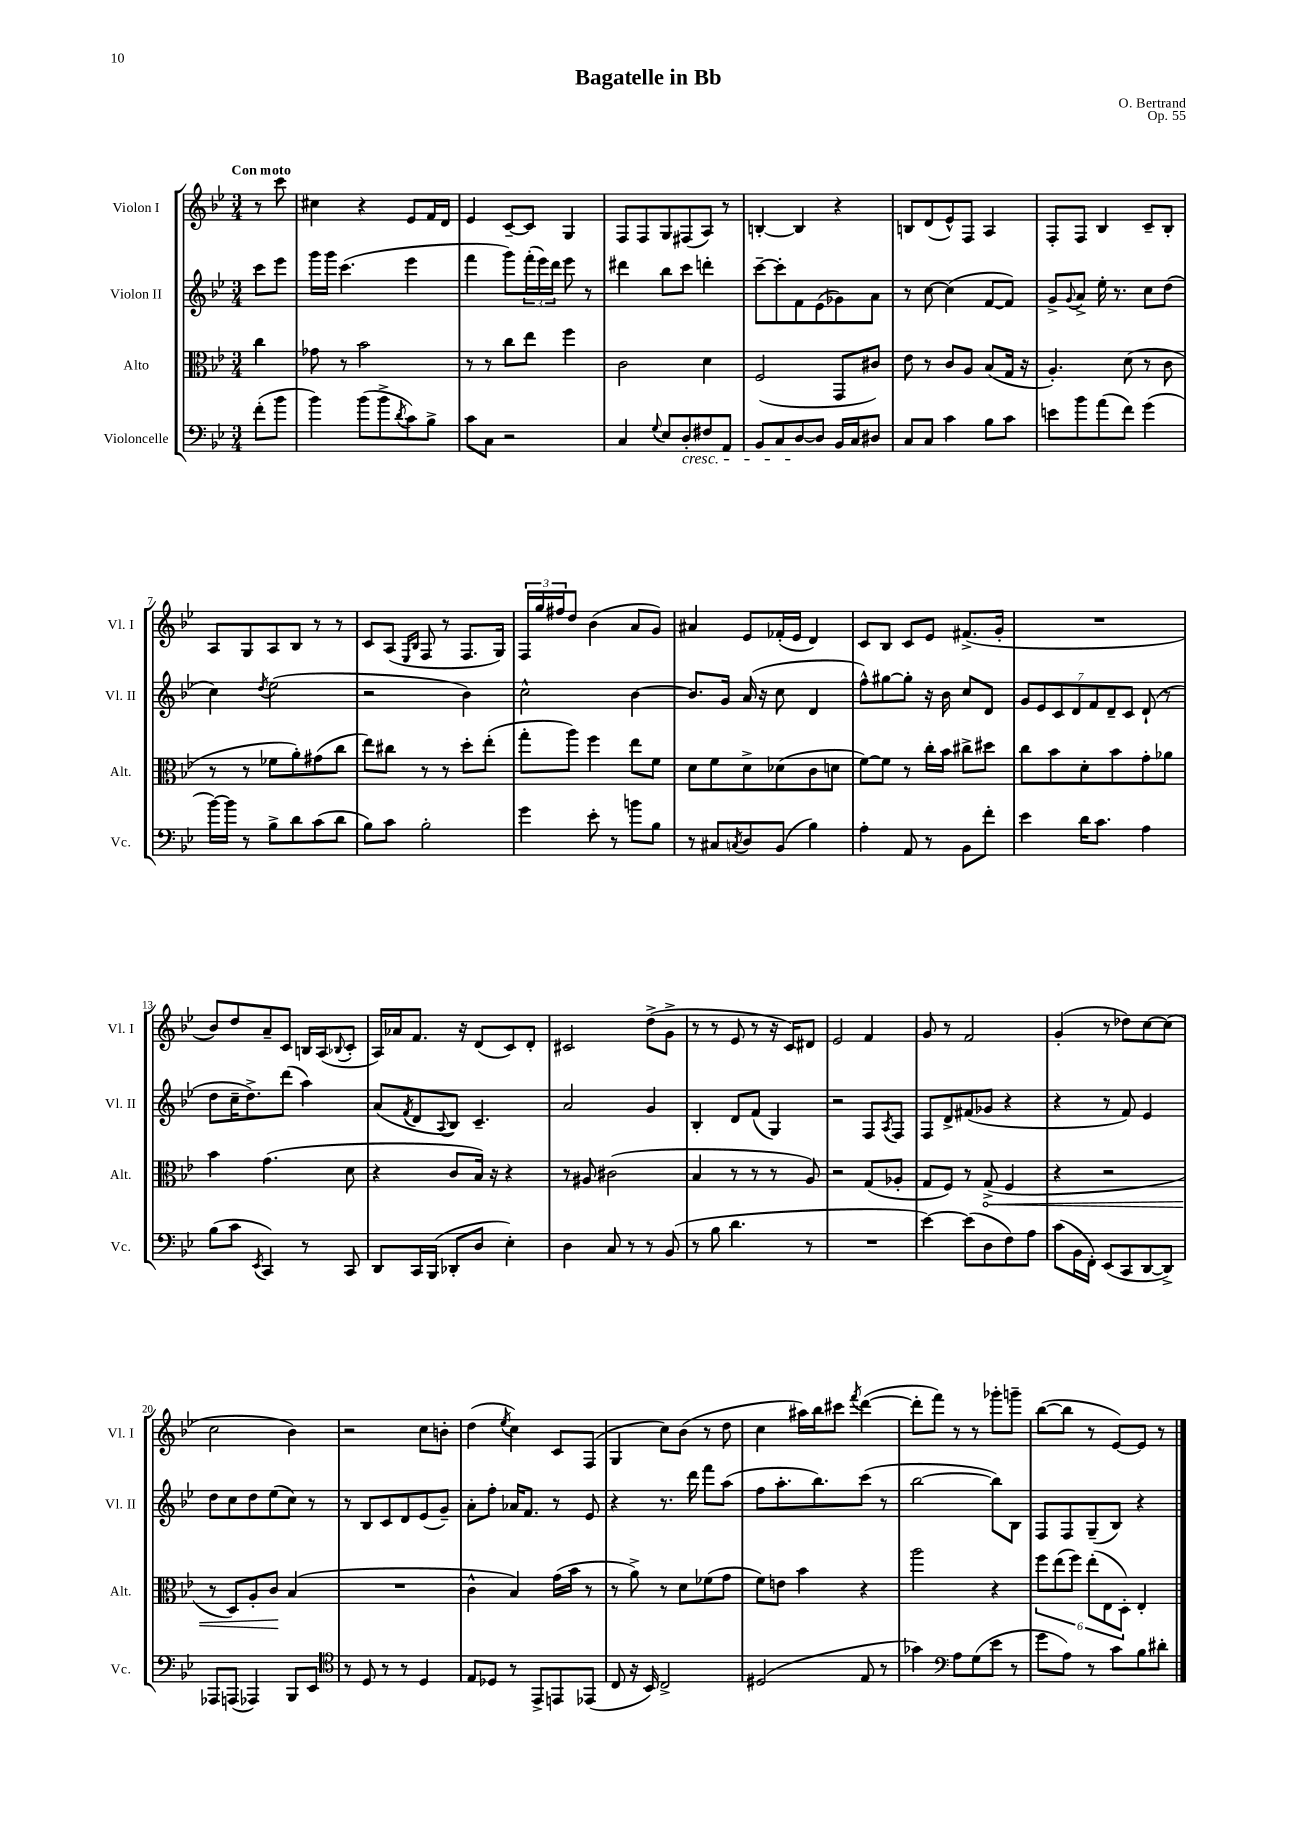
\header { title = "Bagatelle in Bb" composer = "O. Bertrand" opus = "Op. 55" }
<<
\new StaffGroup <<
\new Staff = "s0" \with { instrumentName = "Violon I" shortInstrumentName = "Vl. I" } {
    \clef treble \key bes \major \numericTimeSignature \time 3/4 \partial 4 \tempo "Con moto"
    r8 c'''8 |
    cis''4 r4 ees'8 f'16 d'16 |
    ees'4 c'8~-- c'8 g4 |
    f8 f8 g8 fis8( a8) r8 |
    b4~-. b4 r4 |
    b8 d'8( ees'8-^) f8 a4 |
    f8-. f8 bes4 c'8-- bes8-. |
    a8 g8 a8 bes8 r8 r8 |
    c'8 a8( \grace { ees16 bes16 } f8 r8 f8. g16) |
    \tuplet 3/2 { f16 g''16 fis''16 } d''8 bes'4( a'8 g'8) |
    ais'4 ees'8 fes'16-.( ees'16 d'4) |
    c'8 bes8 c'8 ees'8 fis'8.->( g'16-. |
    R2. |
    bes'8) d''8 a'8-- c'8 b16 a16( \appoggiatura { bes8 } c'8-. |
    a16) aes'16 f'8. r16 d'8( c'8) d'8-. |
    cis'2 d''8->( g'8-> |
    r8 r8 ees'8 r8 r16 c'16) dis'8 |
    ees'2 f'4 |
    g'8 r8 f'2 |
    g'4-.( r8 des''8) c''8~ c''8( |
    c''2 bes'4) |
    r2 c''8 b'8-. |
    d''4( \acciaccatura { ees''8 } c''4) c'8 f8( |
    g4 c''8) bes'8( r8 d''8 |
    c''4 ais''16) bes''16 cis'''8 \acciaccatura { f'''8 } d'''4~( |
    d'''8-. f'''8) r8 r8 ges'''8-. g'''8-- |
    bes''8~( bes''8 r8 ees'8~) ees'8 r8 \bar "|." |
}
\new Staff = "s1" \with { instrumentName = "Violon II" shortInstrumentName = "Vl. II" } {
    \clef treble \key bes \major \numericTimeSignature \time 3/4 \partial 4
    c'''8 ees'''8 |
    g'''16 g'''16 c'''4.( ees'''4 |
    f'''4 g'''8) \tuplet 3/2 { f'''16-.( ees'''16) d'''16 } ees'''8 r8 |
    dis'''4 bes''8 c'''8 d'''4-. |
    c'''8~-- c'''8-. f'8 ees'8( ges'8) a'8 |
    r8 c''8~ c''4( f'8~ f'8) |
    g'8-> \appoggiatura { g'8 } a'8-> ees''16-. r8. c''8 d''8( |
    c''4) \acciaccatura { d''8 } ees''2( |
    r2 bes'4) |
    c''2-^ bes'4~ |
    bes'8. g'16 a'16( r16 c''8 d'4 |
    f''8-^) gis''8~ gis''8-. r16 bes'16 c''8 d'8 |
    \tuplet 7/4 { g'8 ees'8 c'8 d'8 f'8 d'8-- c'8 } d'8-!( r8 |
    d''8 c''16-- d''8.->) d'''8( a''4) |
    a'8( \acciaccatura { f'8 } d'8 \appoggiatura { a8 } bes8) c'4.-- |
    a'2 g'4 |
    bes4-. d'8 f'8( g4) |
    r2 f8 \acciaccatura { a8 } f8 |
    f8 d'8-> fis'8( ges'8 r4 |
    r4 r8 f'8) ees'4 |
    d''8 c''8 d''8 ees''8( c''8) r8 |
    r8 bes8 c'8 d'8 ees'8( g'8--) |
    a'8-. f''8-. aes'16 f'8. r8 ees'8 |
    r4 r8. d'''16 f'''8 a''8( |
    f''8 a''8.-. bes''8.) c'''8( r8 |
    bes''2~ bes''8) bes8 |
    f8 f8 g8--( bes8) r4 \bar "|." |
}
\new Staff = "s2" \with { instrumentName = "Alto" shortInstrumentName = "Alt." } {
    \clef alto \key bes \major \numericTimeSignature \time 3/4 \partial 4
    c''4 |
    ges'8 r8 bes'2 |
    r8 r8 c''8 ees''8 f''4 |
    c'2 d'4 |
    f2( g,8 cis'8) |
    ees'8 r8 c'8 a8 bes8( g16 r16 |
    a4.-.) d'8( r8 c'8 |
    r8 r8 fes'8 a'8-.) gis'8( c''8 |
    ees''8) cis''8 r8 r8 d''8-. ees''8-.( |
    g''8-. a''8) f''4 ees''8 f'8 |
    d'8 f'8 d'8-> des'8( c'8 d'8 |
    f'8~) f'8 r8 c''16-. bes'16 cis''8-> dis''8 |
    c''8 bes'8 d'8-. bes'8 g'8-. aes'8 |
    bes'4 g'4.( d'8 |
    r4 c'8 bes16) r16 r4 |
    r8 ais8 cis'2( |
    bes4 r8 r8 r8 a8) |
    r2 g8( aes8-. |
    g8 f8) r8 \once \override Hairpin.circled-tip = ##t g8->\<( f4 |
    r4 r2 |
    r8 d8) a8-. c'8\! bes4( |
    R2. |
    c'4-^ bes4) g'16( bes'16 r8 |
    r8 a'8->) r8 d'8 fes'8( g'8 |
    f'8) e'8 bes'4 r4 |
    a''2 r4 |
    \tuplet 6/4 { f''8 ees''8( f''8) ees''8-.( ees8 d8-.) } ees4-. \bar "|." |
}
\new Staff = "s3" \with { instrumentName = "Violoncelle" shortInstrumentName = "Vc." } {
    \clef bass \key bes \major \numericTimeSignature \time 3/4 \partial 4
    f'8-.( bes'8 |
    bes'4) bes'8( bes'8-> \acciaccatura { d'8 } c'8) bes8-> |
    c'8 c8 r2 |
    c4 \appoggiatura { g8 } ees8 d8-.\cresc fis8 a,8 |
    bes,8 c8 d8~\! d8 bes,16 c16 dis8 |
    c8 c8 c'4 bes8 c'8 |
    e'8 bes'8 a'8( f'8) g'4( |
    bes'16~) bes'16 r8 bes8-> d'8 c'8( d'8 |
    bes8) c'8 bes2-. |
    g'4 ees'8-. r8 b'8 bes8 |
    r8 cis8 \acciaccatura { c8 } d8 bes,8( bes4) |
    a4-. a,8 r8 bes,8 f'8-. |
    ees'4 d'16 c'8. a4 |
    bes8( c'8 \acciaccatura { ees,8 } c,4) r8 c,8 |
    d,8 c,16 bes,,16( des,8-. d8 ees4-.) |
    d4 c8 r8 r8 bes,8( |
    r8 bes8 d'4. r8 |
    R2. |
    ees'4~) ees'8( d8 f8) a8 |
    c'8( bes,16 f,16-.) ees,8( c,8 d,8~ d,8->) |
    aes,,8 a,,8( aes,,4) bes,,8 ees,8 |
    \clef tenor r8 d8 r8 r8 d4 |
    ees8 des8 r8 ees,8-> e,8 ees,8( |
    c8 r16 bes,16) c2-> |
    dis2( ees8 r8 |
    ges'4) \clef bass a8 g8( ees'8 r8 |
    g'8 a8) r8 c'8 bes8 dis'8-. \bar "|." |
}
>>
>>
